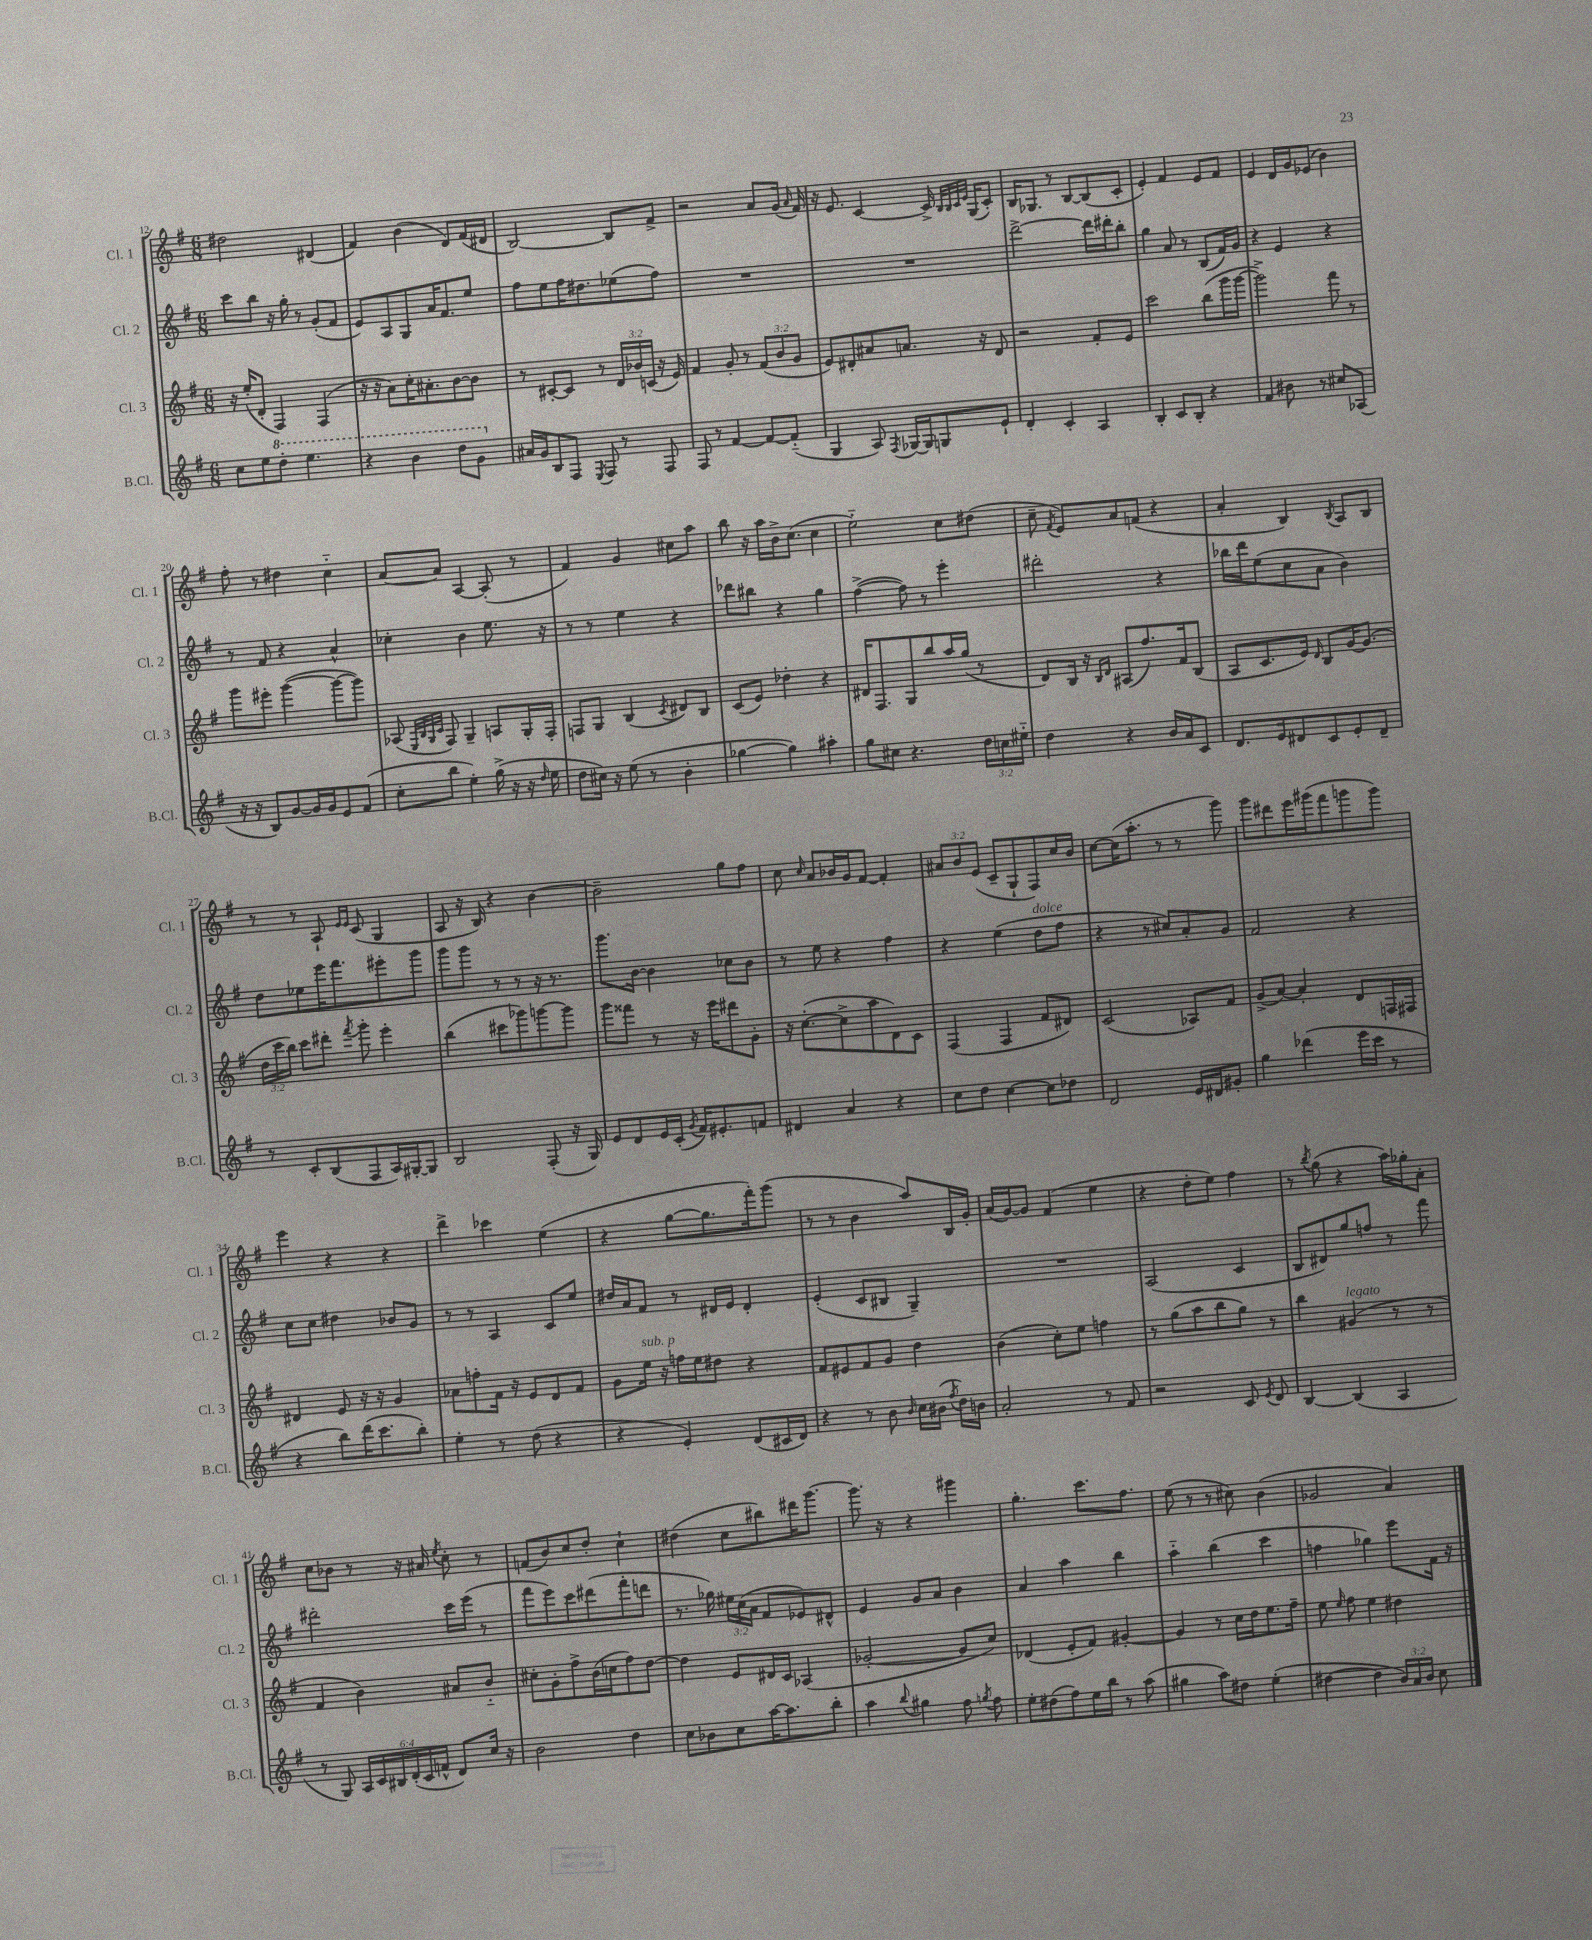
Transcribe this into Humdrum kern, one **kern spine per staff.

**kern	**kern	**kern	**kern
*staff4	*staff3	*staff2	*staff1
*clefG2	*clefG2	*clefG2	*clefG2
*k[f#]	*k[f#]	*k[f#]	*k[f#]
*M6/8	*M6/8	*M6/8	*M6/8
8cc	16r	8ccc	2dd#
.	(16ee'	.	.
8ee	8d'	8bb	.
8ddd'	4F#)	16r	.
.	.	16gg'	.
4.eee	.	8r	.
.	(4F#	(8g'	(4d#
.	.	8f#	.
=	=	=	=
4r	16r	8e)	4f#)
.	16r	.	.
.	8a)	8A	.
4bb	16cc'	8G	(4b
.	8.a#'	.	.
.	.	16a	.
.	.	8.f#	.
8ddd	[8b	.	8d)
8gg	8b]	8ee	(16f#
.	.	.	16d#
=	=	=	=
16a#	8r	8ff#	[2B)
16g	.	.	.
8B	[8c#'	8ee	.
8F#	8c#]	16ff#	.
.	.	8.dd#	.
8qE	.	.	.
8F#	8r	.	.
8r	24d	(8ee-	8B]
.	24b-	.	.
.	(24c	.	.
8F#	16r	8ff#)	8f#^
.	16e)	.	.
=	=	=	=
8F#	4f#	2.r	2r
8r	.	.	.
[4f#	8g'	.	.
.	8r	.	.
8f#_	(12f#	.	8a
.	12b	.	.
(8f#'~]	.	.	(16g
.	12g	.	.
.	.	.	16qqa
.	.	.	16f#)
=	=	=	=
4G	8e)	2.r	16r
.	.	.	8.e
.	8d#'	.	.
8A)	8a#	.	[4c
8qF#	.	.	.
[16G-	8.a	.	.
16G-]	.	.	.
8G	.	.	16c^]
.	.	.	32qqB
.	.	.	32qqB
.	.	.	32qqc
.	.	.	32qqe
.	16r	.	(16G
8e`	8d#	.	8c')
=	=	=	=
4d'	2r	[2ddd^	16B
.	.	.	8.G-
4c'	.	.	8r
.	.	.	[8B
4A	8f#'	16ddd]	(8B]
.	.	16ddd#'	.
.	8e	8bb'	8c'
=	=	=	=
4B'	2ccc	4gg	4e')
8c	.	8a	4f#
8B'	.	8r	.
4r	(8bb	(8B	8e
.	16ggg	16f#)	8f#
.	[16ggg	16g	.
=	=	=	=
4f#	2ggg^])	4r	4e
8b#	.	4e	16d
.	.	.	16g
8r	.	.	(8e-
8cc#	8fff#	4r	4b)
(8A-	8r	.	.
=	=	=	=
16r	8ggg	8r	8ff#'
16r	.	.	.
8B)	8eee#'	8f#	8r
[8g	([4ggg	4r	4dd#
16g]	.	.	.
16g	.	.	.
8e	8ggg_	4a^^	4cc'~
(8f#	8ggg])	.	.
=	=	=	=
8cc'	(8A-	4cc-'	[8a
.	32qqE	.	.
.	32qqB	.	.
.	32qqG	.	.
.	32qqc	.	.
8bb	8F#)	.	8a]
4ee')	4G~	4b	[4A
(16gg^	8A	8.ee	(8A']
16r	.	.	.
16r	16G'	.	8r
16qqdd	.	.	.
16ee	16F#'	16r	.
=	=	=	=
8dd	8F	8r	4f#)
16cc#)	8G	8r	.
16r	.	.	.
(8ee	(4B	4ee	4g
8r	.	.	.
.	8qc	.	.
4b'	8d#)	4r	8cc#
.	8B	.	8aa
=	=	=	=
[4gg-	(8c	8ddd-	8bb
.	8e)	8bb#	16r
.	.	.	16aa
4gg-])	4dd-'	4r	16b^
.	.	.	(8.cc
4aa#'	4r	4gg	4cc
=	=	=	=
8gg	16d#	([4ff#^	2ee'~)
.	8.F#	.	.
8cc#	.	.	.
4.r	8G	8ff#])	.
.	8bb	8r	.
.	16aa	4eee'	8cc
.	(16gg	.	.
24dd	8r	.	(8dd#
24cc	.	.	.
24ee#'~	.	.	.
=	=	=	=
4dd	8d)	2ddd#'	8cc~
.	.	.	8qf#
.	16B	.	8e)
.	16r	.	.
.	16qqB	.	.
.	16qqd	.	.
4r	(8A#	.	8a
.	8.ff#)	.	(8f
16b	.	4r	4r
16a	16f#	.	.
8c	(8B	.	.
=	=	=	=
8.d	8A	16bb-	4a'
.	.	16ddd	.
.	8.c	(8ee	.
16e	.	.	.
8d#	.	8cc	4B)
.	16e)	.	.
.	16qqd	.	.
8c	8B	8a	.
.	.	.	8qB
8e'	[16g	4b)	8A
.	(8.g]	.	.
8d#~	.	.	8B
=	=	=	=
8r	24dd	8dd	8r
.	24ccc	.	.
.	24bb)	.	.
8c'	8ccc	8ee-	8r
(8B	8ddd#'	16eee	8A`
.	.	8.fff#	.
.	.	.	16qqe
.	8qfff#	.	16qqe
8F#	8ggg'	.	(8c
16A)	4eee'	8eee#'	4G
[16G#'	.	.	.
8G#]	.	8ggg	.
=	=	=	=
2B	(4bb	8ggg	8A
.	.	8ggg	16r
.	.	.	16B)
.	8ccc#	8r	4r
.	8ggg-)	8r	.
(8F#'	[8ggg	16r	[4b
.	.	8.r	.
16r	8ggg]	.	.
16G)	.	.	.
=	=	=	=
8e	8ggg	8.ggg	2b~]
8d	8fff##	.	.
.	.	[16b	.
16e	8r	4b]	.
(16c'	.	.	.
8qg	.	.	.
16f#)	16r	.	.
8.e#'	16eee	.	.
.	8ddd#	8cc-	8gg
8f	8g'	8b	8ff#
=	=	=	=
4d#	16r	8r	8cc
.	([8.cc'	.	.
.	.	.	16qqcc
.	.	8ee	8a
4a	8cc^]	4r	16b-
.	.	.	16g
.	8aa	.	[8f#
4r	8d)	4ff#	4f#']
.	8c	.	.
=	=	=	=
8cc	(4F#	4r	12a#
.	.	.	12b
8dd	.	.	.
.	.	.	(12e
[4cc	4F#	(4ee	8c~
.	.	.	8G`
8cc]	8f#	8dd	8F#)
8dd-	8d#)	8ff#	16cc
.	.	.	16b
=	=	=	=
2d	(2c	4r	[8cc
.	.	.	(16cc]
.	.	.	8.aa'
.	.	8r	.
.	.	8cc#)	8r
16e	8A-)	8a'	8r
16d#	.	.	.
8g#'	8f#	8g	8ggg)
=	=	=	=
4gg	(8g^	2f#	8ggg
.	[8a)	.	8ddd#
(4ddd-	4a']	.	16eee
.	.	.	(16ggg#
.	.	.	8fff#
16eee	8d	4r	8ggg
16ccc	.	.	.
8r	16F	.	8ggg)
.	16F#	.	.
=	=	=	=
4r	4d#	8cc	4eee
.	.	8cc	.
8bb)	8e	4dd#	4r
(16ddd	16r	.	.
8.ccc	16r	.	.
.	4g	8b-	4r
8bb')	.	8g	.
=	=	=	=
4ee'	8a-	8r	4ddd^
.	8ff'	8r	.
8r	16f#	4A	4ccc-
.	16r	.	.
(8dd	8e	.	.
4r	8d	8c	(4ee
.	8f#	8ee	.
=	=	=	=
4r	8g	16dd#	4r
.	.	16a	.
.	16ee	8f#	.
.	16r	.	.
4e')	16ff	8r	[8gg
.	16ee	.	.
.	8dd#	16d#	8.gg]
.	.	16e	.
(8d	4r	4d#'	.
.	.	.	16fff#')
16c#	.	.	(8ggg
16d)	.	.	.
=	=	=	=
4r	8f#	(4e'	8r
.	8e#	.	8r
8r	8f#	8c	4b
8b	8g	8B#	.
16qqb	.	.	.
16cc	4dd	4G~)	8aa)
(16b#	.	.	.
8qff#	.	.	.
16dd)	.	.	16B
16b	.	.	16g'
=	=	=	=
2a'	(4b	2.r	(16a
.	.	.	[16g)
.	.	.	8g]
.	8cc')	.	(4f#
.	8ee	.	.
8r	4ff	.	4ee
8f#	.	.	.
=	=	=	=
2r	8r	(2A	4r
.	(8gg	.	.
.	8aa	.	8dd'
.	8bb	.	8ee)
8c	8gg)	4c	4ff#
8qe	.	.	.
8d	8r	.	.
=	=	=	=
[4B	4bb	8B	8r
.	.	.	8qbb
.	.	8d#)	(8gg
(4B]	(4g#	8gg	4r
.	.	8ff	.
4A	8r	8r	16aa)
.	.	.	16gg-'
.	8r	8fff#	8a'
=	=	=	=
8r	4f#	2ddd#'	8cc
8G)	.	.	8b-
24A	4b)	.	8r
24c	.	.	.
24B#	.	.	.
(24d'	.	.	16r
24c	.	.	.
.	.	.	16a#
24f^^	.	.	.
.	.	.	8qee
8d)	8a#	16ccc	8cc'
.	.	(16eee	.
16cc	8b'~	8r	8r
16r	.	.	.
=	=	=	=
2b	8cc#'	8fff#	(8f
.	8g'	8eee)	8b)
.	8ff#^	8ccc	8cc
.	(16b	(8ddd#	8dd'
.	16cc	.	.
4dd	8ff#)	8fff#'	4cc`
.	[8dd	8ddd	.
=	=	=	=
8cc	4dd]	8.r	(4dd#
8b-	.	.	.
.	.	16gg-)	.
8cc	8e	24ee#	8cc
.	.	(24cc	.
.	.	24a	.
[16aa	16d#	8f#	8bb#)
8.aa]	16c	.	.
.	(4A-	8e-)	16ddd#
.	.	.	[8.ggg
8bb'	.	8d#^^	.
=	=	=	=
4aa	[2g-'	4e	8.ggg]
.	.	.	16r
8qqbb	.	.	.
4gg#	.	8g	4r
.	.	8a	.
8ff#	8g-]	4b	4ggg#
8qgg	.	.	.
8ff#	8cc)	.	.
=	=	=	=
8ee'	(4d-	4a	4.gg'
(8dd#	.	.	.
8ff#)	8e'	4aa	.
16ee	8f#)	.	8.ccc
16bb	.	.	.
8r	[4g#'	4bb	.
.	.	.	8.ff#
(8aa	.	.	.
=	=	=	=
4gg#	4g#]	4aa'~	(8ee
.	.	.	8r
8aa)	8r	(4bb	8r
8dd#	16cc	.	8cc#)
.	16dd	.	.
(4ee'	8.ee	4ccc	(4b
.	16ff#~	.	.
=	=	=	=
[4dd#	8ee	4ff	2g-
.	16qqee	.	.
.	8ff#	.	.
4dd#]	4ee	4gg-)	.
24b)	4dd#	8eee	4a)
24a	.	.	.
24b	.	.	.
8cc	.	16f#	.
.	.	16r	.
==	==	==	==
*-	*-	*-	*-
